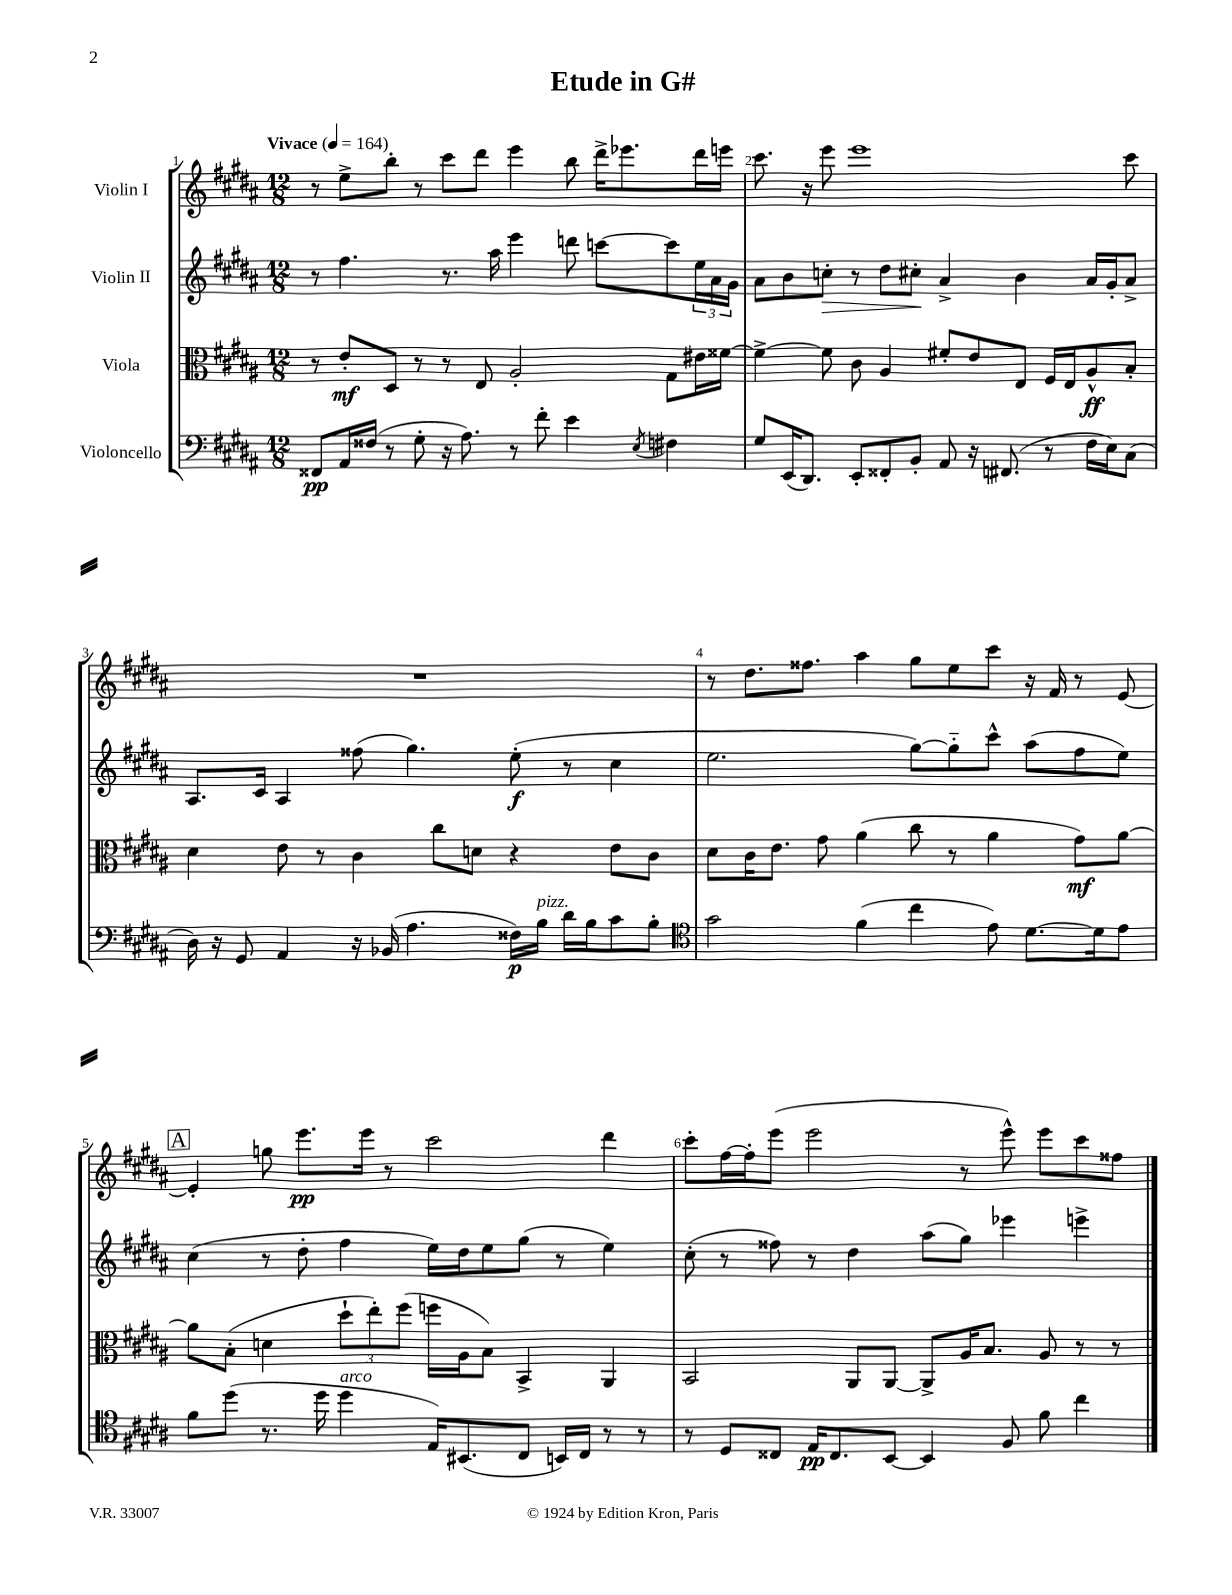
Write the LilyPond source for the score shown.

\header { title = "Etude in G#" }
<<
\new StaffGroup <<
\new Staff = "s0" \with { instrumentName = "Violin I" } {
    \clef treble \key b \major \numericTimeSignature \time 12/8 \tempo "Vivace" 4 = 164
    r8 e''8-> b''8-. r8 cis'''8 dis'''8 e'''4 b''8 dis'''16-> ees'''8. dis'''16 e'''16 |
    cis'''8. r16 e'''8 e'''1 cis'''8 |
    R1. |
    r8 dis''8. fisis''8. ais''4 gis''8 e''8 cis'''8 r16 fis'16 r8 e'8~ |
    \mark \markup { \box "A" } e'4-. g''8 e'''8.\pp e'''16 r8 cis'''2 dis'''4 |
    cis'''8-. fis''16~ fis''16-. e'''8( e'''2 r8 e'''8-^) e'''8 cis'''8 fisis''8 \bar "|." |
}
\new Staff = "s1" \with { instrumentName = "Violin II" } {
    \clef treble \key b \major \numericTimeSignature \time 12/8
    r8 fis''4. r8. ais''16 e'''4 d'''8 c'''8~ c'''8 \tuplet 3/2 { e''16 ais'16 gis'16 } |
    ais'8 b'8 c''8-.\> r8 dis''8 cis''8-.\! ais'4-> b'4 ais'16 gis'16-. ais'8-> |
    ais8. cis'16 ais4 fisis''8( gis''4.) e''8-.\f( r8 cis''4 |
    e''2. gis''8~) gis''8-_ cis'''8-^ ais''8( fis''8 e''8) |
    \mark \markup { \box "A" } cis''4( r8 dis''8-. fis''4 e''16) dis''16 e''8 gis''8( r8 e''4) |
    cis''8-.( r8 fisis''8) r8 dis''4 ais''8( gis''8) ees'''4 e'''4-> \bar "|." |
}
\new Staff = "s2" \with { instrumentName = "Viola" } {
    \clef alto \key b \major \numericTimeSignature \time 12/8
    r8 e'8-.\mf dis8 r8 r8 e8 ais2-. gis8 eis'16 fisis'16~ |
    fisis'4~-> fisis'8 cis'8 ais4 fis'8-. e'8 e8 fis16 e16 ais8-^\ff b8-. |
    dis'4 e'8 r8 cis'4 cis''8 d'8 r4 e'8 cis'8 |
    dis'8 cis'16 e'8. gis'8 ais'4( cis''8 r8 ais'4 gis'8\mf) ais'8~ |
    \mark \markup { \box "A" } ais'8 b8-.( d'4 \tuplet 3/2 { dis''8-! e''8-.) fis''8( } f''16 ais16 b8) b,4-> ais,4 |
    b,2 ais,8 ais,8~ ais,8-> ais16 b8. ais8 r8 r8 \bar "|." |
}
\new Staff = "s3" \with { instrumentName = "Violoncello" } {
    \clef bass \key b \major \numericTimeSignature \time 12/8
    fisis,8\pp ais,16 fisis16( r8 gis8-. r16 ais8.) r8 fis'8-. e'4 \acciaccatura { e8 } fis4 |
    gis8 e,16( dis,8.) e,8-. fisis,8-. b,8-. ais,8 r16 fis,8.( r8 fis16 e16) cis8( |
    dis16) r16 gis,8 ais,4 r16 bes,16( ais4. fisis16\p) b16^\markup { \italic "pizz." } dis'16 b16 cis'8 b8-. |
    \clef tenor gis'2 fis'4( cis''4 e'8) dis'8.~ dis'16 e'8 |
    \mark \markup { \box "A" } fis'8 dis''8( r8. dis''16 dis''4^\markup { \italic "arco" } e16) bis,8.( cis8 b,16) cis16 r8 r8 |
    r8 dis8 cisis8 e16\pp cisis8. b,8~ b,4 fis8 fis'8 cis''4 \bar "|." |
}
>>
>>
\layout { \context { \Score \override BarNumber.break-visibility = ##(#f #t #t) barNumberVisibility = #all-bar-numbers-visible } }
